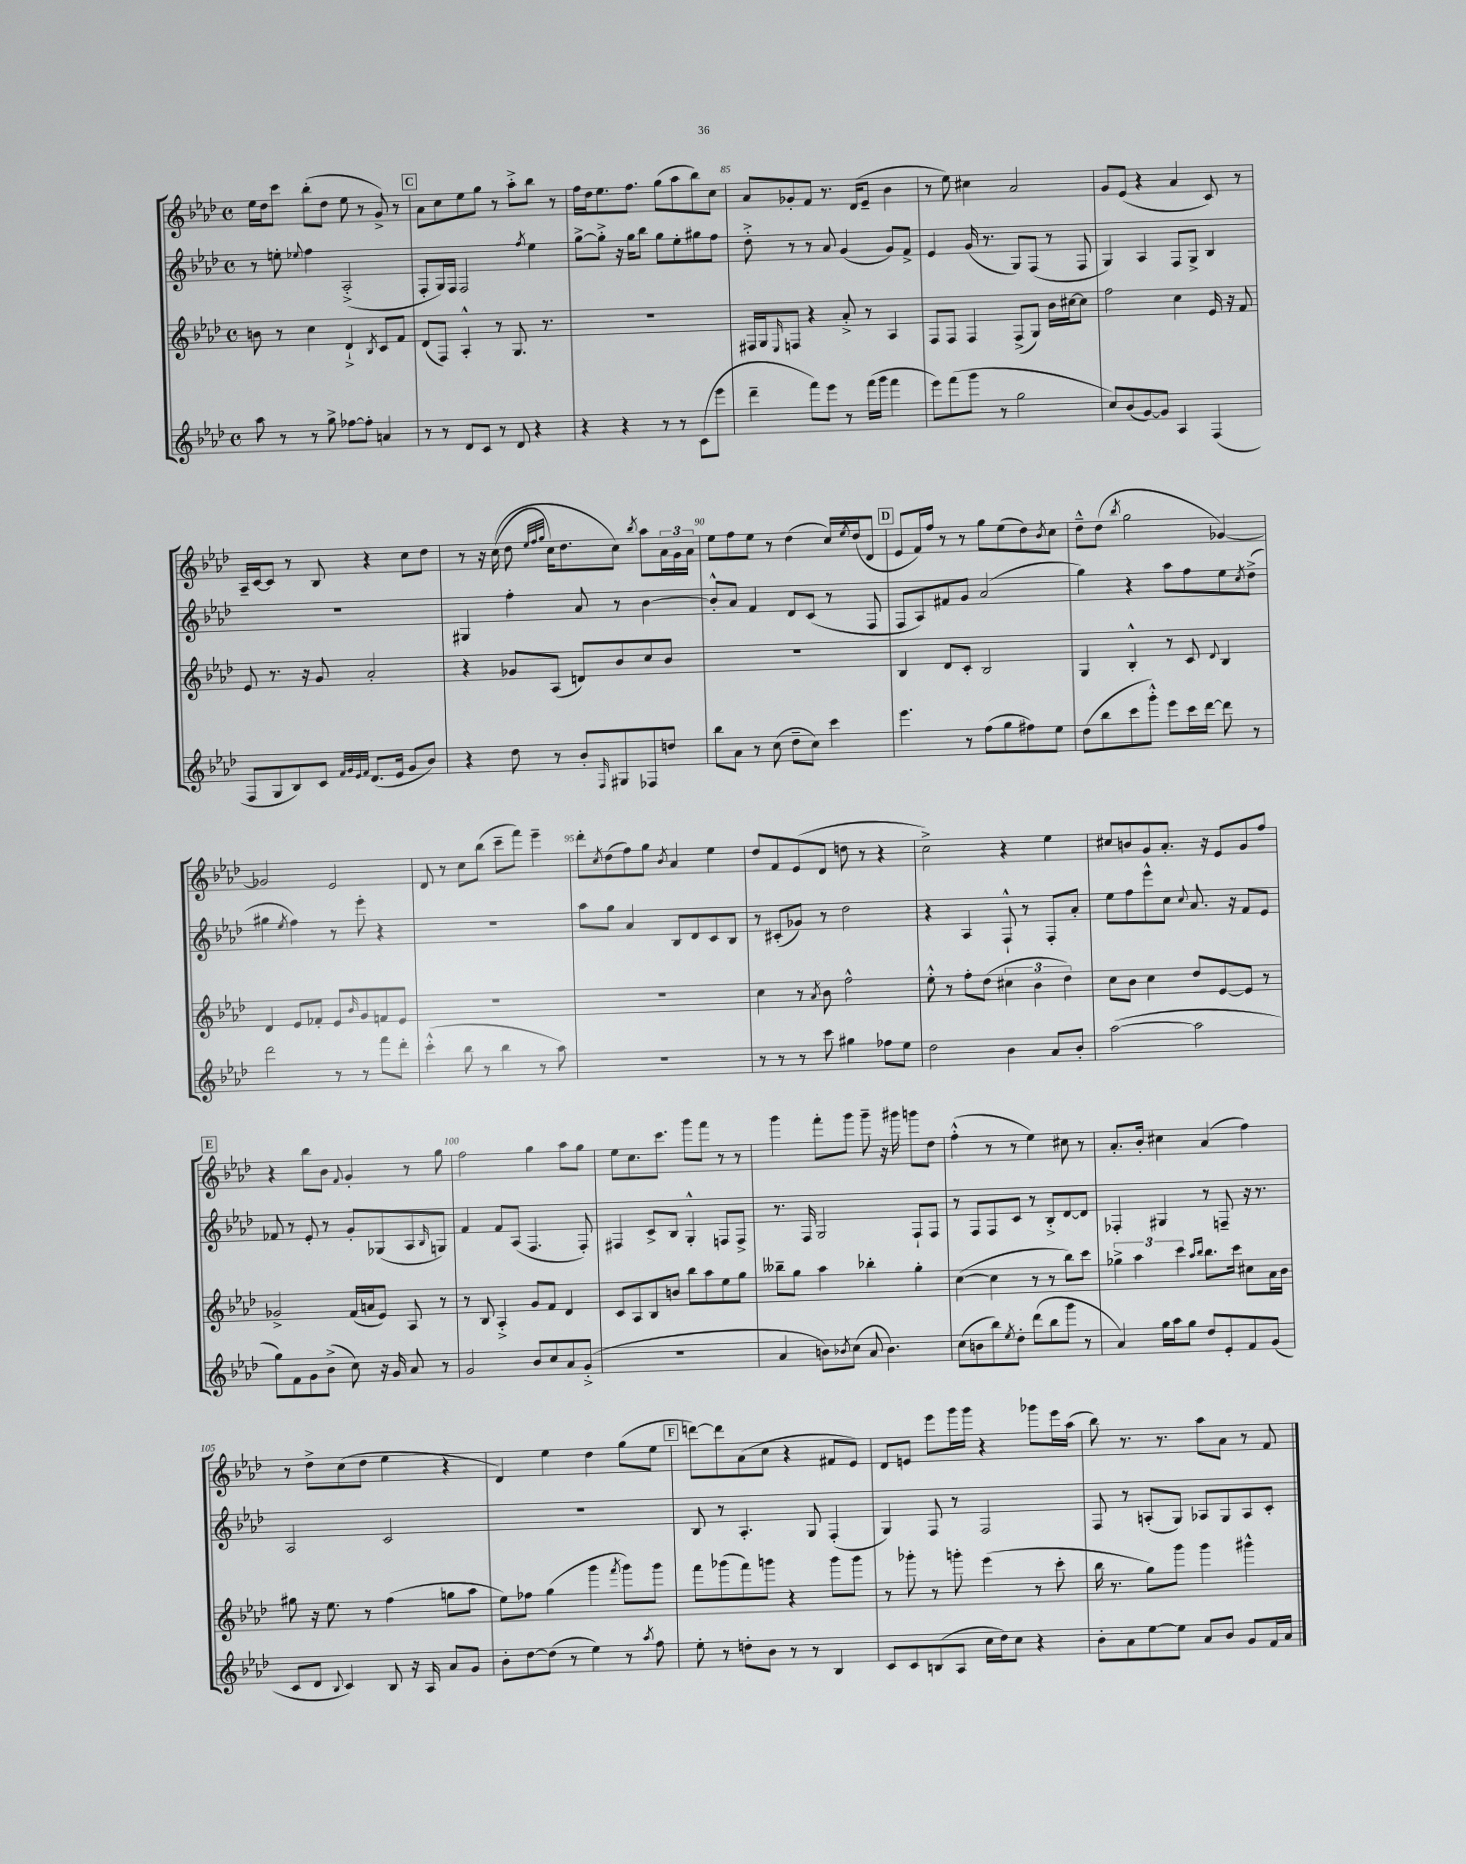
<<
\new StaffGroup <<
\new Staff = "s0" {
    \clef treble \key aes \major \defaultTimeSignature \time 4/4
    ees''16 des''16 c'''8 bes''8-.( des''8 ees''8 r8 g'8->) r8 |
    \mark \markup { \box "C" } aes'8 c''8 ees''8 g''8 r8 aes''8-.-> bes''8 r8 |
    f''16 des''16 ees''8. f''8. g''8( aes''8 bes''8) c''8 |
    aes'8 ges'8-. f'8 r8. des'16( ees'8-- bes'4 |
    r8 ees''8) cis''4 aes'2 |
    g'8 ees'8( r4 aes'4 c'8) r8 |
    aes16-- c'16~ c'8 r8 bes8 r4 c''8 des''8 |
    r8 r16 c''16(\( des''8 \grace { ees''32 f''32 g''32 } c''16) des''8. c''8\) \acciaccatura { bes''8 } aes''8 \tuplet 3/2 { aes'16 g'16 aes'16 } |
    ees''8 f''8 ees''8 r8 des''4( c''16) \acciaccatura { ees''8 } des''16( des'8 |
    \mark \markup { \box "D" } ees'8 f'16) f''16 r8 r8 g''8 ees''8( des''8) \acciaccatura { bes'8 } c''8 |
    des''8---^ des''8( \acciaccatura { bes''8 } g''2 ges'4~) |
    ges'2 ees'2 |
    des'8 r8 c''8 bes''8( c'''8-- f'''8) ees'''4-- |
    des'''8-. \acciaccatura { c''8 } des''8( f''8) g''8 \acciaccatura { bes'8 } aes'4 ees''4 |
    des''8 f'8 ees'8( des'8 d''8 r8 r4 |
    c''2->) r4 ees''4 |
    cis''8 b'8 g'8 aes'8.-. r16 ees'8 g'8 f''8 |
    \mark \markup { \box "E" } r4 bes''8 bes'8 \appoggiatura { f'8 } g'4-. r8 g''8 |
    f''2 g''4 aes''8 g''8 |
    ees''8 c''8. c'''8. g'''8 f'''8 r8 r8 |
    g'''4 f'''8-. g'''8 g'''8-- r16 gis'''16 g'''8 des''8 |
    f''4-.-^( r8 r8 ees''4) cis''8 r8 |
    aes'8.-. bes'16-. cis''4 aes'4( f''4) |
    r8 des''8-> c''8( des''8 ees''4 r4 |
    des'4) ees''4 des''4 g''8( ees''8 |
    \mark \markup { \box "F" } d'''8~) d'''8 aes'8( c''8 r4 fis'8 ees'8) |
    des'8 e'8 ees'''8 g'''16 g'''16 r4 ges'''8 ees'''16 aes''16( |
    bes''8) r8. r8. aes''8 aes'8 r8 f'8 \bar "|." |
}
\new Staff = "s1" {
    \clef treble \key aes \major \defaultTimeSignature \time 4/4
    r8 e''8-. \appoggiatura { ees''8 } f''4 aes2-.->( |
    \mark \markup { \box "C" } f8-. g16) f16 f2 \acciaccatura { f''8 } ees''4 |
    g''8~-> g''8-.-> r16 g''16 bes''8 g''8 ees''8-. gis''8 f''8 |
    des''8-.-> r8 r8 aes'8 g'4( g'8) f'8-> |
    ees'4 g'16( r8. g8) f8( r8 f8 |
    g4) aes4 f8 g8-> bes4 |
    R1 |
    gis4 f''4-. aes'8 r8 bes'4~ |
    bes'8-.-^ aes'8 f'4 des'8 c'8( r8 f8 |
    \mark \markup { \box "D" } f8 aes8) fis'8 g'8 aes'2( |
    g''4) r4 aes''8 f''8 ees''8 \acciaccatura { c''8 } des''8->( |
    gis''4 \acciaccatura { ees''8 } f''4) r8 ees'''8-. r4 |
    R1 |
    aes''8 g''8 aes'4 bes8 des'8 c'8 bes8 |
    r8 cis'8-.( ges'8) r8 des''2 |
    r4 aes4 f8-!-^ r8 f8-. aes'8-. |
    ees''8 f''8 ees'''8-^ c''8 \appoggiatura { c''8 } aes'8. r16 f'8 ees'8 |
    \mark \markup { \box "E" } fes'8 r8 ees'8-. r8 g'8-. ges8( aes8 \grace { bes16 } g8) |
    f'4 f'8 aes8( f4. f8-.) |
    fis4 c'8-> bes8 g4-.-^ f8 f8-> |
    r8. f16 g2 f8-! f8 |
    r8 f8 f8 c'8 r8 bes8-.-> des'8~ des'8 |
    fes4-. gis4 r8 f8-- r16 r8. |
    aes2 c'2 |
    R1 |
    \mark \markup { \box "F" } bes8 r8 aes4.-. g8 f4-.( |
    g4) f8 r8 f2 |
    f8 r8 a8-.( g8) aes8 g8 aes8 c'8-. \bar "|." |
}
\new Staff = "s2" {
    \clef treble \key aes \major \defaultTimeSignature \time 4/4
    b'8 r8 c''4 des'4-!-> \acciaccatura { bes8 } c'8 f'8 |
    \mark \markup { \box "C" } des'8( f8) aes4-.-^ r8 g8. r8. |
    R1 |
    fis16 g16 \grace { ees16 } f8 r4 aes'8-.-> r8 aes4 |
    f8 f8 f4 f8->( g8) bes'16 cis''16~ cis''8 |
    f''2 c''4 ees'16 r16 f'8 |
    ees'8 r8. r16 g'8 aes'2-. |
    r4 ges'8 aes8( d'8) bes'8 c''8 bes'8 |
    R1 |
    \mark \markup { \box "D" } bes4 des'8 c'8-. bes2 |
    g4 bes4-.-^ r8 c'8 \appoggiatura { des'8 } bes4 |
    des'4 ees'8 fes'8-. ees'8 \grace { bes'16 } g'8 f'8 ees'8 |
    R1 |
    R1 |
    c''4 r8 \acciaccatura { aes'8 } bes'8 f''2-^ |
    ees''8-.-^ r8 f''8-. des''8( \tuplet 3/2 { cis''4 bes'4 des''4) } |
    c''8 bes'8 c''4 des''8 ees'8~ ees'8 r8 |
    \mark \markup { \box "E" } ges'2-> f'16( a'16 ees'8) aes8 r8 |
    r8 bes8 aes4-.-> g'8 f'8 des'4 |
    c'8 aes8 bes8 b'8 bes''8 aes''8 ees''8 g''8 |
    beses''8-- g''8 aes''4 bes''4-. g''4-. |
    c''4~( c''4 r8 r8 bes''8) c'''8 |
    \tuplet 3/2 { ges''4-> aes''4 c'''4 } \grace { aes''16 bes''16 } bes''8. c'''16 cis''8 aes'16 bes'16 |
    gis''8 r16 ees''8. r8 f''4( g''8 aes''8 |
    ees''8) fes''8 g''4( g'''4 \acciaccatura { f'''8 } g'''8) g'''8 |
    \mark \markup { \box "F" } f'''8 ges'''8( f'''8) g'''8 r4 g'''8 g'''8 |
    r8 ges'''8-. r8 g'''8-. ees'''4( r8 c'''8-. |
    bes''16 r8. g''8) g'''8 g'''4 gis'''4-^ \bar "|." |
}
\new Staff = "s3" {
    \clef treble \key aes \major \defaultTimeSignature \time 4/4
    aes''8 r8 r8 g''8-> fes''8~ fes''8-. a'4 |
    \mark \markup { \box "C" } r8 r8 des'8 c'8 r8 des'8 r4 |
    r4 r4 r8 r8 c'8( ees'''8 |
    des'''4-- f'''8) ees'''8 r8 f'''16( g'''16 f'''4 |
    ees'''8) f'''8( g'''8 r8 g''2 |
    c''8) bes'8( g'8~) g'8 aes4 f4( |
    f8 g8 bes8) c'8 \grace { f'32 g'32 ees'32 f'32 } des'8.( ees'16 g'8 bes'8) |
    r4 des''8 r8 bes'8-. \grace { f16 } gis8 fes8 d''8 |
    bes''8 aes'8 r8 c''8( des''8-- c''8) c'''4 |
    \mark \markup { \box "D" } ees'''4. r8 f''8( g''8 fis''8) ees''8 |
    des''8( bes''8 c'''8 g'''8-.-^) ees'''8 c'''16 des'''16~ des'''8 r8 |
    des'''2 r8 r8 f'''8 des'''8-. |
    c'''4-.-^( bes''8 r8 bes''4 r8 aes''8) |
    R1 |
    r8 r8 r8 c'''8 gis''4 fes''8 ees''8 |
    des''2 bes'4 aes'8 bes'8-. |
    aes''2~( aes''2 |
    \mark \markup { \box "E" } g''8) f'8 g'8 bes'8->( c''8) r16 g'16 aes'8 r8 |
    g'2 bes'8 c''8 aes'8 g'8-.->( |
    R1 |
    aes'4 b'8) \acciaccatura { bes'8 } c''8( aes'8 bes'4.) |
    c''8( b'8 bes''8) \acciaccatura { ees''8 } des''8-. des'''8( bes''8 g'''8 r8 |
    aes'4) g''16 aes''16 g''8 des''8 ees'8-. f'8 g'8( |
    c'8 des'8 \appoggiatura { bes8 } c'4) bes8 r16 aes16 aes'8 g'8 |
    bes'8-. des''8~ des''8( r8 ees''4) r8 \acciaccatura { aes''8 } f''8 |
    \mark \markup { \box "F" } ees''8-. r8 d''8-. bes'8 r8 r8 bes4 |
    c'8 c'8 b8( aes8 c''16 des''16) c''8 r4 |
    bes'8-. aes'8 ees''8~ ees''8 aes'8 bes'8 g'8 f'16 aes'16 \bar "|." |
}
>>
>>
\layout { \context { \Score currentBarNumber = #82 \override BarNumber.break-visibility = ##(#f #t #t) barNumberVisibility = #(every-nth-bar-number-visible 5) } }
